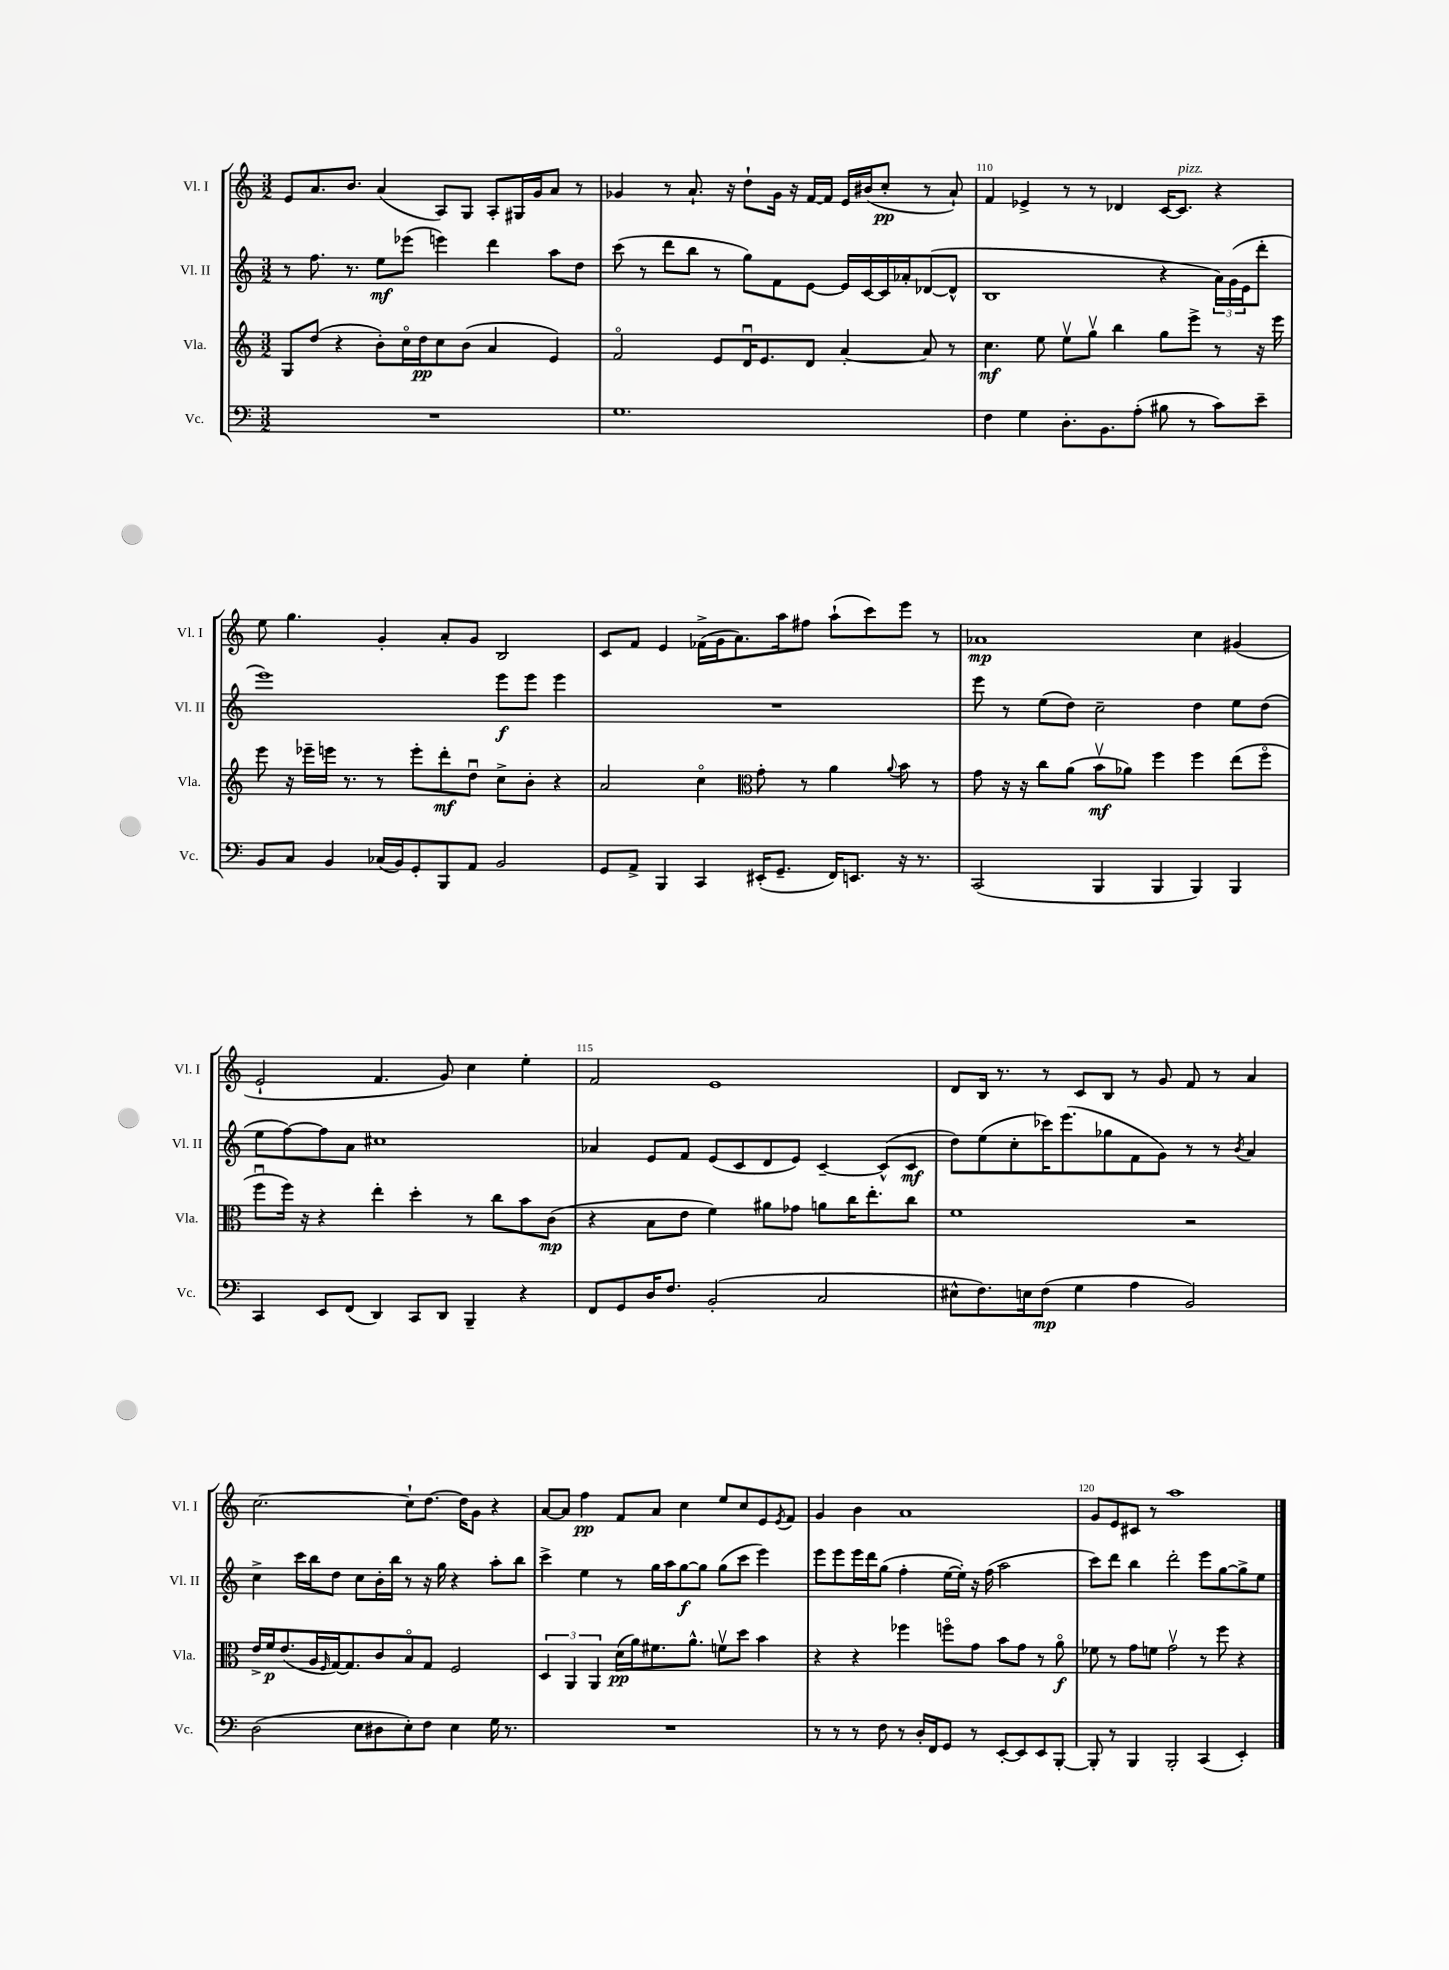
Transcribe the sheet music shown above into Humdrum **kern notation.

**kern	**dynam	**kern	**dynam	**kern	**dynam	**kern	**dynam
*part4	*part4	*part3	*part3	*part2	*part2	*part1	*part1
*staff4	*staff4	*staff3	*staff3	*staff2	*staff2	*staff1	*staff1
*I"Vc.	*	*I"Vla.	*	*I"Vl. II	*	*I"Vl. I	*
*I'Vc.	*	*I'Vla.	*	*I'Vl. II	*	*I'Vl. I	*
*clefF4	*	*clefG2	*	*clefG2	*	*clefG2	*
*k[]	*	*k[]	*	*k[]	*	*k[]	*
*M3/2	*	*M3/2	*	*M3/2	*	*M3/2	*
=108	=108	=108	=108	=108	=108	=108	=108
1.r	.	8G/L	.	8r	.	8e/L	.
.	.	(8dd/J	.	8.ff\	.	8.a/	.
.	.	4r	.	.	.	.	.
.	.	.	.	8.r	.	8.b/J	.
.	.	8b'\L)	.	8ee\L	mf	(4a/	.
.	.	16cc\L	.	(8eee-X\J	.	.	.
.	.	16dd\J	pp	.	.	.	.
.	.	8cc\	.	4eeen\)	.	8A/L)	.
.	.	(8b\J	.	.	.	8G/J	.
.	.	4a/	.	4ddd\	.	8A'/L	.
.	.	.	.	.	.	16G#X/L	.
.	.	.	.	.	.	16g/J	.
.	.	4e/)	.	8aa\L	.	8a/J	.
.	.	.	.	8dd\J	.	8r	.
=109	=109	=109	=109	=109	=109	=109	=109
1.G	.	2f/	.	(8ccc\	.	4g-X/	.
.	.	.	.	8r	.	.	.
.	.	.	.	8ddd\L	.	8r	.
.	.	.	.	8bb\J	.	8.a`/	.
.	.	8e/L	.	8r	.	.	.
.	.	.	.	.	.	16r	.
.	.	16du/K	.	8gg\L)	.	8dd`\L	.
.	.	8.e/	.	.	.	.	.
.	.	.	.	8f\	.	16g-\Jk	.
.	.	.	.	.	.	16r	.
.	.	8d/J	.	[8e\J	.	[16f/LL	.
.	.	.	.	.	.	16f/JJ]	.
.	.	[4a'/	.	16e/LL]	.	16e/LL	.
.	.	.	.	[16c/	.	(16b#X/J	.
.	.	.	.	16c/]	.	8cc'/J	pp
.	.	.	.	16a-X'/J	.	.	.
.	.	8a/]	.	([8d-X/	.	8r	.
.	.	8r	.	8d-^^/J]	.	8a`/)	.
=110	=110	=110	=110	=110	=110	=110	=110
4F\	.	4.cc\	mf	1B	.	4f/	.
4G\	.	.	.	.	.	4e-X^/	.
.	.	8ee\	.	.	.	.	.
8.D'\L	.	8eev\L	.	.	.	8r	.
.	.	8ggv\J	.	.	.	8r	.
8.BB\	.	.	.	.	.	.	.
.	.	4bb\	.	.	.	4d-X/	.
(8A'\J	.	.	.	.	.	.	.
8B#X\	.	8gg\L	.	4r	.	[16c/KL	.
!	!	!	!	!	!	!LO:TX:a:i:t=pizz.	!
.	.	.	.	.	.	8.c/J]	.
8r	.	8eee^\J	.	.	.	.	.
8c\L)	.	8r	.	24a\LL)	.	4r	.
.	.	.	.	(24g\	.	.	.
.	.	.	.	24e\J	.	.	.
8e~\J	.	16r	.	8ddd'\J	.	.	.
.	.	16eee\	.	.	.	.	.
!!LO:LB:g=z
=111	=111	=111	=111	=111	=111	=111	=111
8BB/L	.	8eee\	.	1eee)	.	8ee\	.
8C/J	.	16r	.	.	.	4.gg\	.
.	.	16eee-X~\LL	.	.	.	.	.
4BB/	.	16eeen\JJ	.	.	.	.	.
.	.	8.r	.	.	.	.	.
(16C-X/LL	.	8r	.	.	.	4g'/	.
16BB/J)	.	.	.	.	.	.	.
8GG'/	.	8eee'\L	.	.	.	.	.
8BBB/	.	8ddd'\	mf	.	.	8a'/L	.
8AA/J	.	8ddu\J	.	.	.	8g/J	.
2BB/	.	8cc^\L	.	8eee\L	f	2B/	.
.	.	8b'\J	.	8eee\J	.	.	.
.	.	4r	.	4eee\	.	.	.
=112	=112	=112	=112	=112	=112	=112	=112
8GG/L	.	2a/	.	1.r	.	8c/L	.
8AA^/J	.	.	.	.	.	8f/J	.
4BBB/	.	.	.	.	.	4e/	.
4CC/	.	4cc\	.	.	.	(16f-X^\LL	.
.	.	.	.	.	.	16g\J	.
.	.	.	.	.	.	8.a\)	.
*	*	*clefC3	*	*	*	*	*
(16EE#X'/KL	.	8g'\	.	.	.	.	.
8.GG~/J	.	.	.	.	.	16aa\k	.
.	.	8r	.	.	.	8ff#X\J	.
16FF/KL)	.	4a\	.	.	.	(8aa`\L	.
8.EEn/J	.	.	.	.	.	.	.
.	.	.	.	.	.	8ccc\)	.
.	.	8qqa/	.	.	.	.	.
16r	.	8b\	.	.	.	8eee\J	.
8.r	.	.	.	.	.	.	.
.	.	8r	.	.	.	8r	.
=113	=113	=113	=113	=113	=113	=113	=113
(2CC/	.	8g\	.	8eee\	.	1a-X	mp
.	.	16r	.	8r	.	.	.
.	.	16r	.	.	.	.	.
.	.	8cc\L	.	(8ee\L	.	.	.
.	.	(8a\J	.	8dd\J)	.	.	.
4BBB/	.	8bv\L	mf	2cc~\	.	.	.
.	.	8a-X\J)	.	.	.	.	.
4BBB/	.	4ff\	.	.	.	.	.
4BBB/)	.	4ff\	.	4dd\	.	4cc\	.
4BBB/	.	(8ee\L	.	8ee\L	.	(4g#X/	.
.	.	8ff\J	.	(8dd\J	.	.	.
!!LO:LB:g=z
=114	=114	=114	=114	=114	=114	=114	=114
4CC/	.	8ffu\L	.	8ee\L	.	2e`/	.
.	.	16ff\Jk)	.	[8ff\)	.	.	.
.	.	16r	.	.	.	.	.
8EE/L	.	4r	.	8ff\]	.	.	.
(8FF/J	.	.	.	8a\J	.	.	.
4DD/)	.	4ee'\	.	1cc#X	.	4.f/	.
8CC/L	.	4dd'\	.	.	.	.	.
8DD/J	.	.	.	.	.	8g/)	.
4BBB~/	.	8r	.	.	.	4cc\	.
.	.	8cc\L	.	.	.	.	.
4r	.	8b\	.	.	.	4ee'\	.
.	.	(8c\J	mp	.	.	.	.
=115	=115	=115	=115	=115	=115	=115	=115
8FF/L	.	4r	.	4a-X/	.	2f/	.
8GG/	.	.	.	.	.	.	.
16D/K	.	8B\L	.	8e/L	.	.	.
8.F/J	.	.	.	.	.	.	.
.	.	8e\J	.	8f/J	.	.	.
(2BB'/	.	4f\)	.	(8e/L	.	1e	.
.	.	.	.	8c/	.	.	.
.	.	8a#X\L	.	8d/	.	.	.
.	.	8g-X\J	.	8e/J)	.	.	.
2C/	.	8an\L	.	[4c~/	.	.	.
.	.	16cc\K	.	.	.	.	.
.	.	8.ee'\	.	.	.	.	.
.	.	.	.	(8c^^/L]	.	.	.
.	.	8cc\J	.	8c/J	mf	.	.
=116	=116	=116	=116	=116	=116	=116	=116
8E#X^^\L	.	1f	.	8dd\L)	.	8d/L	.
8.F\)	.	.	.	(8ee\	.	16B/Jk	.
.	.	.	.	.	.	8.r	.
.	.	.	.	8cc'\	.	.	.
16En\k	.	.	.	.	.	.	.
(8F\J	mp	.	.	16ccc-X\K)	.	8r	.
.	.	.	.	(8.eee\	.	.	.
4G\	.	.	.	.	.	8c/L	.
.	.	.	.	8gg-X\	.	8B/J	.
4A\	.	.	.	8f\	.	8r	.
.	.	.	.	8g\J)	.	8g/	.
2BB/)	.	2r	.	8r	.	8f/	.
.	.	.	.	8r	.	8r	.
.	.	.	.	8qb/	.	.	.
.	.	.	.	4a/	.	4a/	.
!!LO:LB:g=z
=117	=117	=117	=117	=117	=117	=117	=117
(2D\	.	16e^/LL	.	4cc^\	.	[2.cc\	.
.	.	16f/J	p	.	.	.	.
.	.	(8.e/	.	.	.	.	.
.	.	.	.	16ccc\LL	.	.	.
.	.	16A/L	.	16bb\J	.	.	.
.	.	16qqF/	.	.	.	.	.
.	.	[16G/J)	.	8dd\J	.	.	.
.	.	8.G/]	.	.	.	.	.
8E\L	.	.	.	8cc\L	.	.	.
8D#X\	.	8c/	.	16b'\L	.	.	.
.	.	.	.	16bb\JJ	.	.	.
8E'\)	.	8B/	.	8r	.	8cc`\L]	.
8F\J	.	8G/J	.	16r	.	[8.dd\J	.
.	.	.	.	16gg\	.	.	.
4E\	.	2F/	.	4r	.	.	.
.	.	.	.	.	.	16dd\KL]	.
.	.	.	.	.	.	8g\J	.
16G\	.	.	.	8aa'\L	.	4r	.
8.r	.	.	.	.	.	.	.
.	.	.	.	8bb\J	.	.	.
=118	=118	=118	=118	=118	=118	=118	=118
1.r	.	6D/	.	4ccc^\	.	[8a/L	.
.	.	.	.	.	.	8a/J]	.
.	.	6AA/	.	.	.	.	.
.	.	.	.	4ee\	.	4ff\	pp
.	.	6AA/	.	.	.	.	.
.	.	(16d\LL	pp	8r	.	8f/L	.
.	.	16a\J)	.	.	.	.	.
.	.	8.f#X\	.	16gg\LL	.	8a/J	.
.	.	.	.	16aa\J	.	.	.
.	.	.	.	[8gg\	f	4cc\	.
.	.	8.a^^\J	.	.	.	.	.
.	.	.	.	8gg\J]	.	.	.
.	.	8fnv\L	.	(8gg\L	.	8ee/L	.
.	.	8dd\J	.	8ccc\J	.	8cc/	.
.	.	4b\	.	4eee\)	.	8e/	.
.	.	.	.	.	.	8qe/	.
.	.	.	.	.	.	8f/J	.
=119	=119	=119	=119	=119	=119	=119	=119
8r	.	4r	.	8eee\L	.	4g/	.
8r	.	.	.	8eee\	.	.	.
8r	.	4r	.	16eee\L	.	4b\	.
.	.	.	.	16ddd\J	.	.	.
8F\	.	.	.	(8gg\J	.	.	.
8r	.	4ff-X\	.	4ff'\	.	1a	.
16D'/LL	.	.	.	.	.	.	.
16FF/J	.	.	.	.	.	.	.
8GG/J	.	8ffn\L	.	[16ee\LL	.	.	.
.	.	.	.	16ee'\JJ])	.	.	.
8r	.	8g\J	.	16r	.	.	.
.	.	.	.	(16ff\	.	.	.
[8EE'/L	.	8b\L	.	2aa\	.	.	.
8EE/]	.	8g\J	.	.	.	.	.
8EE/	.	8r	.	.	.	.	.
[8BBB'/J	.	8a\	f	.	.	.	.
=120	=120	=120	=120	=120	=120	=120	=120
8BBB'/]	.	8f-X\	.	8ccc\L)	.	8g/L	.
8r	.	8r	.	8ddd\J	.	8e/	.
4BBB/	.	8g\L	.	4bb\	.	8c#X/J	.
.	.	8fn\J	.	.	.	8r	.
2BBB'/	.	2gv\	.	2ddd'\	.	1aa	.
(4CC/	.	8r	.	8eee\L	.	.	.
.	.	8ff\	.	[8gg\	.	.	.
4EE'/)	.	4r	.	8gg^\]	.	.	.
.	.	.	.	8ee\J	.	.	.
==	==	==	==	==	==	==	==
*-	*-	*-	*-	*-	*-	*-	*-
